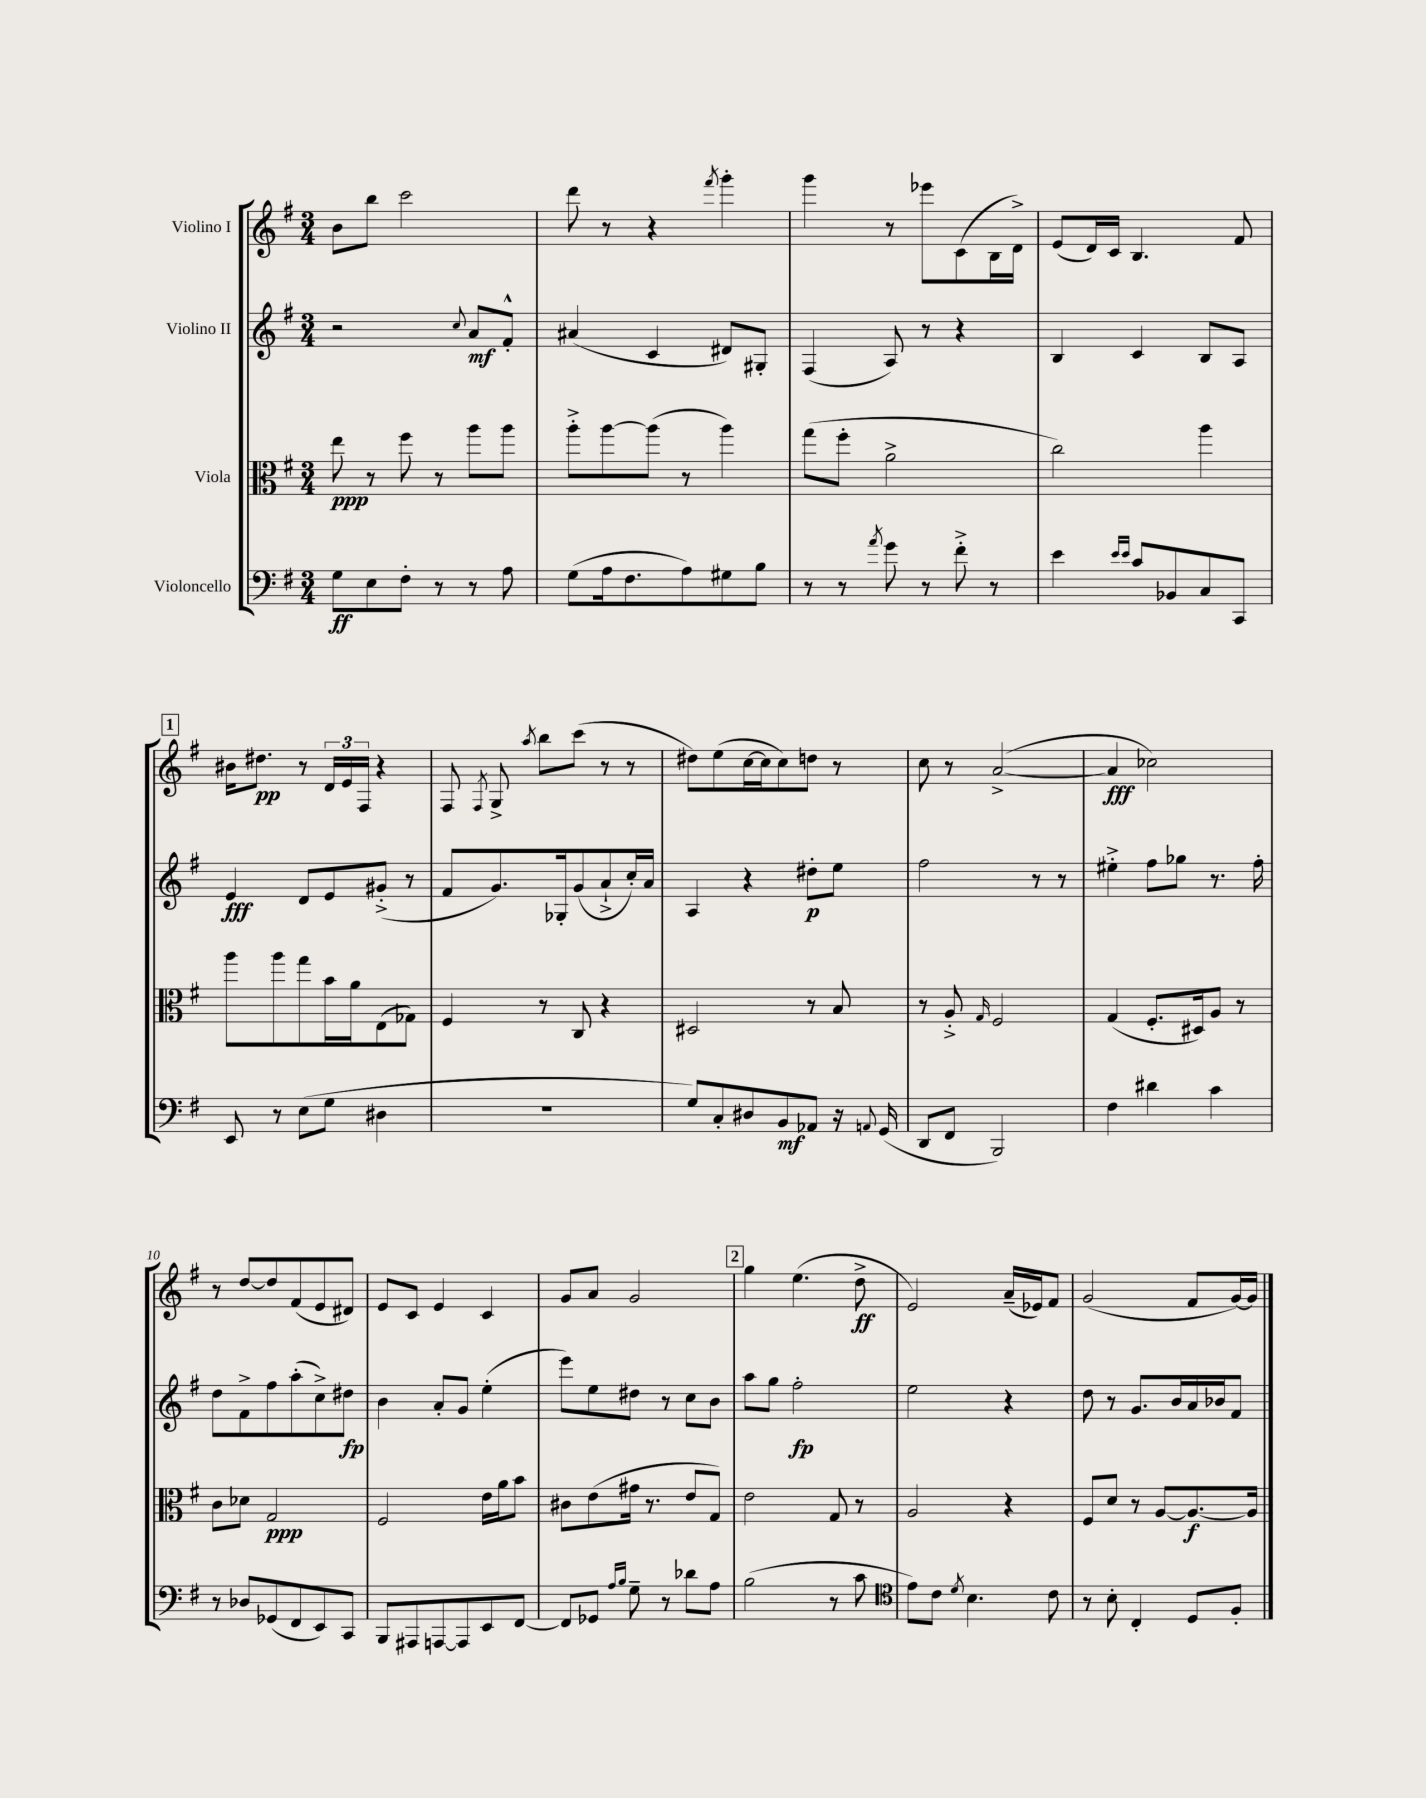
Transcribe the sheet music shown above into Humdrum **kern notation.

**kern	**kern	**kern	**kern
*staff4	*staff3	*staff2	*staff1
*clefF4	*clefC3	*clefG2	*clefG2
*k[f#]	*k[f#]	*k[f#]	*k[f#]
*M3/4	*M3/4	*M3/4	*M3/4
8G	8ee	2r	8b
8E	8r	.	8bb
8F#'	8ff#	.	2ccc
8r	8r	.	.
.	.	8qqcc	.
8r	8aa	8a	.
8A	8aa	8f#'^^	.
=	=	=	=
(8G	8aa'^	(4a#	8ddd
16A	[8aa	.	8r
8.F#	.	.	.
.	(8aa]	4c	4r
8A)	8r	.	.
.	.	.	8qfff#
8G#	4aa)	8d#)	4ggg'
8B	.	8G#'	.
=	=	=	=
8r	(8gg	(4F#	4ggg
8r	8ff#'	.	.
8qa	.	.	.
8g	2a^	8A)	8r
8r	.	8r	8eee-
8f#'^	.	4r	(8c
8r	.	.	16B
.	.	.	16d^)
=	=	=	=
4e	2cc)	4B	(8e
.	.	.	16d)
.	.	.	16c
16qqe	.	.	.
16qqe	.	.	.
8c	.	4c	4.B
8BB-	.	.	.
8C	4aa	8B	.
8CC	.	8A	8f#
=	=	=	=
8EE	8aa	4e	16b#
.	.	.	8.dd#
8r	8aa	.	.
(8E	8gg	8d	8r
8G	16b	8e	24d
.	.	.	24e
.	16a	.	.
.	.	.	24F#
4D#	(8E	(8g#'^	4r
.	8G-)	8r	.
=	=	=	=
2.r	4F#	8f#	8F#
.	.	.	8qF#
.	.	8.g)	8G^
.	.	.	8qaa
.	8r	.	8bb
.	.	16G-'	.
.	8C	(8g	(8ccc
.	4r	8a`^	8r
.	.	16cc')	8r
.	.	16a	.
=	=	=	=
8G)	2D#	4A	8dd#)
8C'	.	.	(8ee
8D#	.	4r	[16cc
.	.	.	16cc]
8BB	.	.	8cc)
8AA-	8r	8dd#'	8dd
16r	8B	8ee	8r
8qqAA	.	.	.
(16GG	.	.	.
=	=	=	=
8DD	8r	2ff#	8cc
8FF#	8A'^	.	8r
.	16qqG	.	.
2BBB)	2F#	.	([2a^
.	.	8r	.
.	.	8r	.
=	=	=	=
4F#	(4G	4ee#'^	4a]
4d#	8.F#'	8ff#	2cc-)
.	.	8gg-	.
.	16D#)	.	.
4c	8A	8.r	.
.	8r	.	.
.	.	16ff#'	.
=	=	=	=
8r	8c	8dd	8r
8D-	8d-	8f#^	[8dd
(8GG-	2G	8ff#	8dd]
8FF#	.	(8aa'	(8f#
8EE)	.	8cc^)	8e
8CC	.	8dd#	8d#)
=	=	=	=
8BBB	2F#	4b	8e
8AAA#	.	.	8c
[8AAA	.	8a'	4e
8AAA]	.	8g	.
8EE	16e	(4ee'	4c
.	16a	.	.
[8FF#	8b	.	.
=	=	=	=
8FF#]	8c#	8eee)	8g
8GG-	(8e	8ee	8a
16qqA	.	.	.
16qqB	.	.	.
8G~	16g#	8dd#	2g
.	8.r	.	.
8r	.	8r	.
8d-	8e	8cc	.
8A	8G)	8b	.
=	=	=	=
(2B	2e	8aa	4gg
.	.	8gg	.
.	.	2ff#'	(4.ee
8r	8G	.	.
8c	8r	.	8dd^
=	=	=	=
*clefC4	*	*	*
8e)	2A	2ee	2e)
8c	.	.	.
8qd	.	.	.
4.B	.	.	.
.	4r	4r	(16a~
.	.	.	16e-)
8c	.	.	8f#
=	=	=	=
8r	8F#	8dd	(2g
8B'	8d	8r	.
4C'	8r	8.g	.
.	[8A	.	.
.	.	16b	.
8D	8.A_	16a	8f#
.	.	16b-	.
8F#'	.	8f#	[16g)
.	16A]	.	16g]
==	==	==	==
*-	*-	*-	*-
